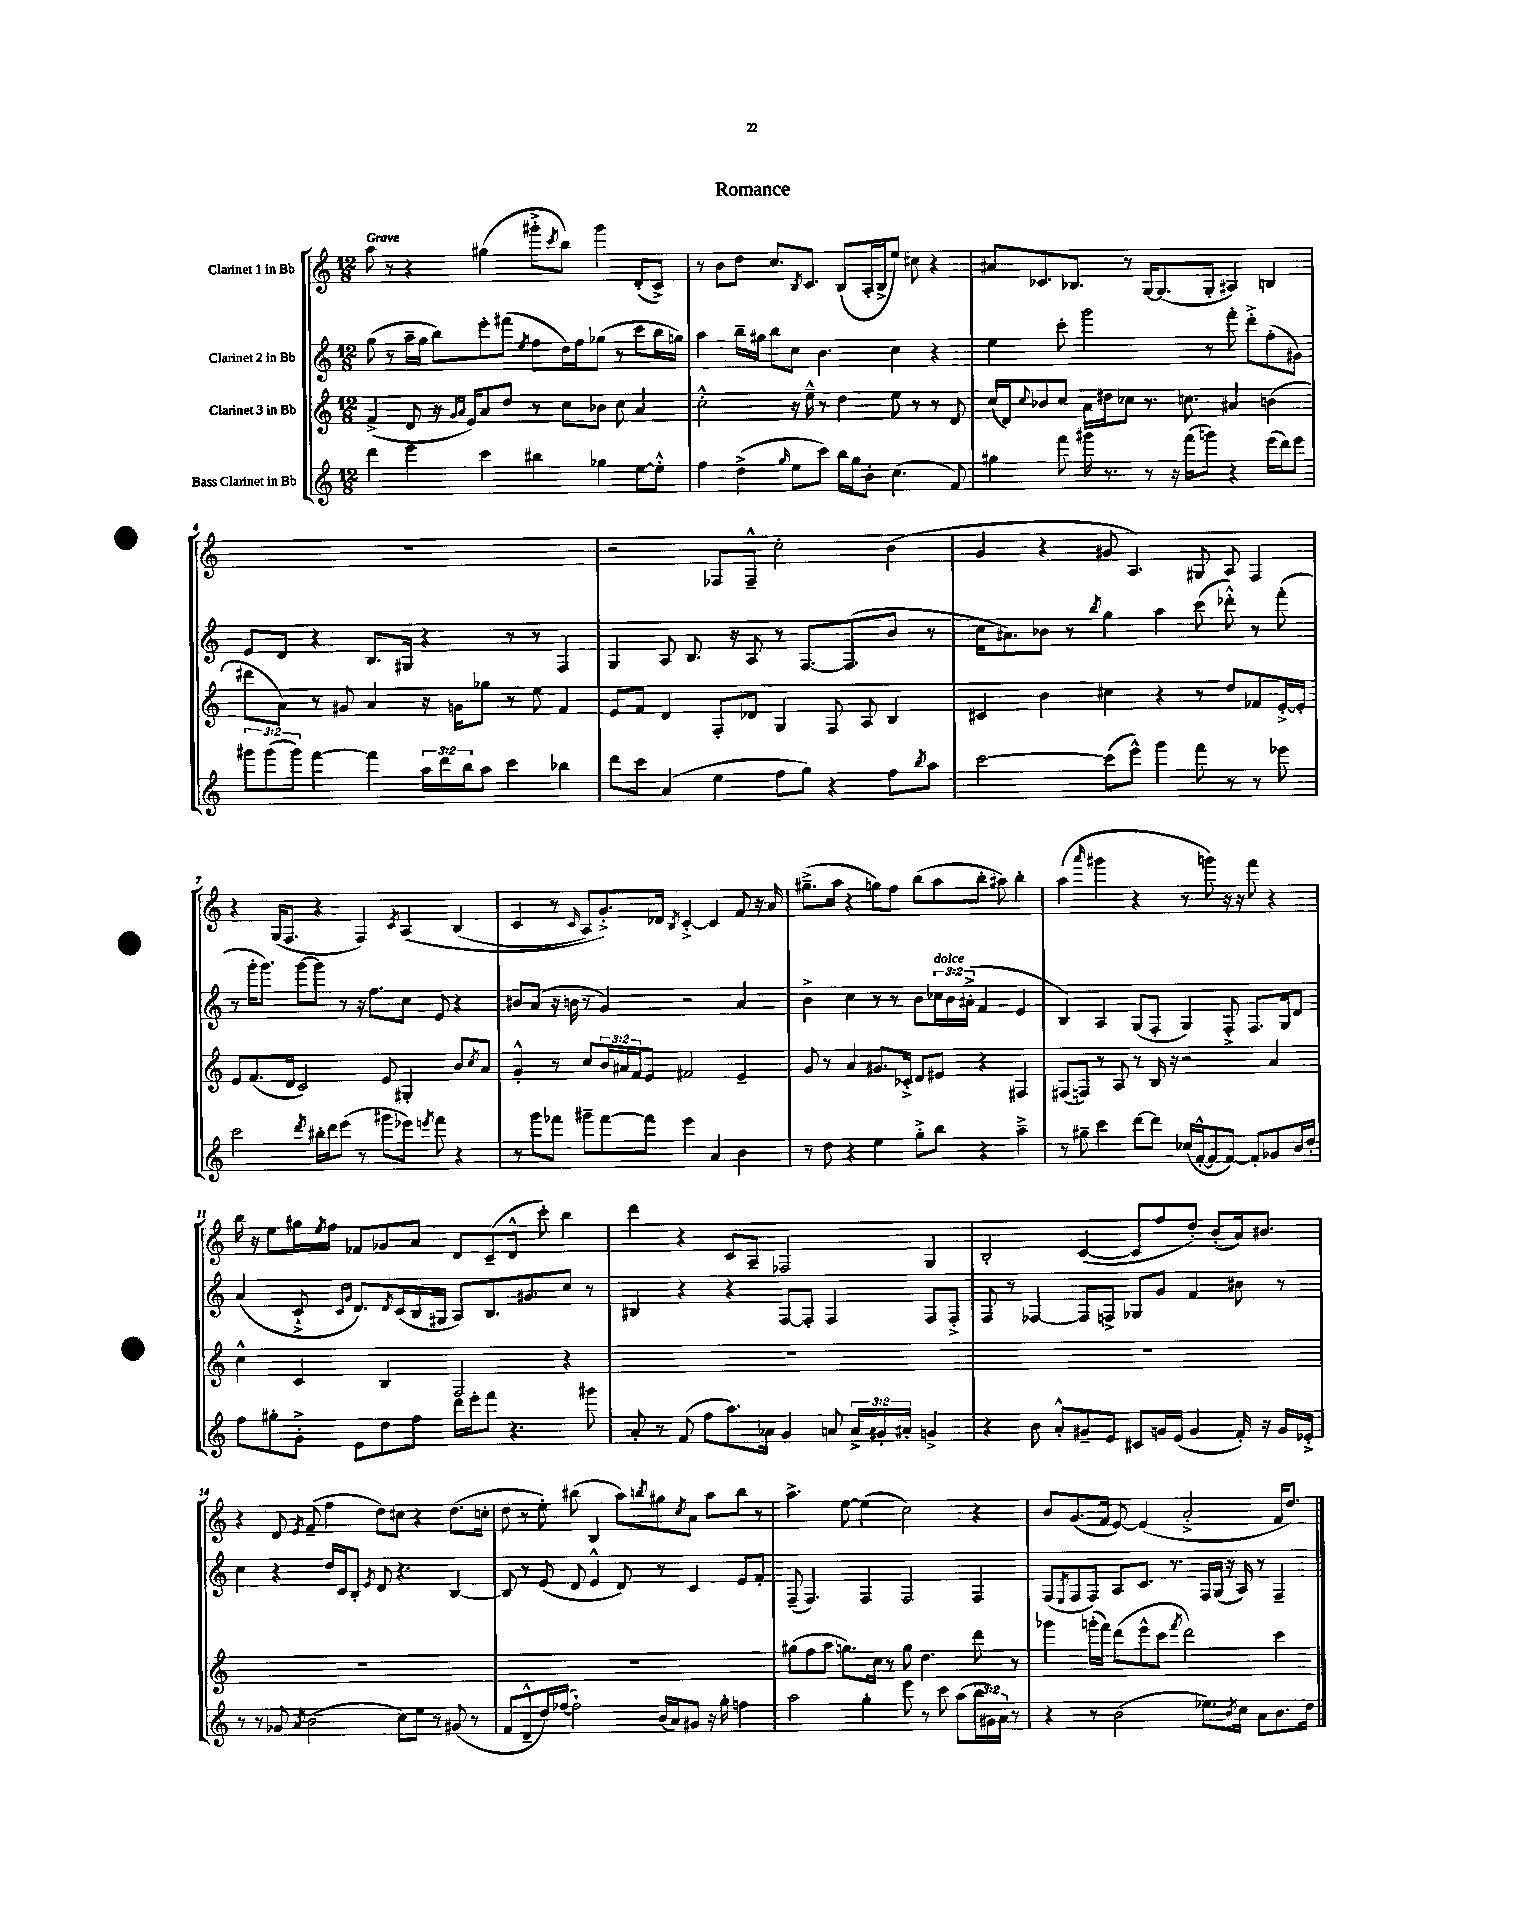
\header { title = "Romance" }
<<
\new StaffGroup <<
\new Staff = "s0" \with { instrumentName = "Clarinet 1 in Bb" } {
    \clef treble \key c \major \numericTimeSignature \time 12/8 \tempo "Grave"
    a''8 r8 r4 gis''4( gis'''8-.-> \acciaccatura { c'''8 } b''8) gis'''4 d'8-.( c'8->) |
    r8 b'8 d''8 c''8. \acciaccatura { b8 } c'8. b8( a16-. b16-> e''8) cis''8 r4 |
    ais'8 ces'8. bes8. r8 g16~ g8.( g8-. ais4) b4 |
    R1. |
    r2 fes8 fes8---^ c''2-. b'4( |
    g'4 r4 gis'8 a4.) gis8 a8 f4 |
    r4 g16( f8. r4 f4) \acciaccatura { c'8 } a4\( b4( |
    c'4 r8 \grace { c'16 } a8) g'8.-.->\) des'16 \acciaccatura { b8 } c'4~-.-> c'4 f'8 r16 a'16 |
    gis''8.--->( a''16 r4 g''8) f''8 b''8( a''8 b''8-. ais''8) b''4-. |
    a''4( \grace { a'''16 } gis'''4 r4 r8 g'''8) r16 r16 f'''8 r4 |
    b''16 r16 e''8 gis''16 \acciaccatura { e''8 } f''16 fes'8 ges'8 a'8 d'8 c'8--( d'8-^ c'''8-.) b''4 |
    d'''4 r4 c'8 a8-- fes2 g4 |
    b2-. c'4~( c'8 f''8 d''8-.) b'8-.( a'16) bis'8. |
    r4 d'8 \acciaccatura { e'8 } f'8--( f''4 d''8) cis''8 r4 d''8.( c''16-. |
    d''8 r8 e''8-.) bis''8( b4 a''8) \acciaccatura { b''8 } gis''8 \acciaccatura { c''8 } a'8 a''8 b''8 r8 |
    a''4.-> e''8~ e''4( c''2) r4 |
    b'8 g'8.( f'16 e'8~) e'4( a'2-.-> f'16 d''8.) \bar "|." |
}
\new Staff = "s1" \with { instrumentName = "Clarinet 2 in Bb" } {
    \clef treble \key c \major \numericTimeSignature \time 12/8 \override Staff.TupletNumber.text = #tuplet-number::calc-fraction-text
    g''8( r8 a''16-- g''16 b''8) e'''8-. fis'''8( \acciaccatura { e''8 } f''8 d''16) f''16 ges''8( r8 c'''8 b''16 g''16) |
    a''4 b''16-- gis''16 b''8 c''8 b'4. c''4 r4 |
    e''4 c'''8-. g'''2 r8 f'''8-. d'''8-.-> f''8-.( gis'8) |
    e'8 d'8 r4 b8. gis16 r4 r8 r8 f4 |
    g4 a8 b8. r16 a8 r8 f8.~ f8.( b'8 r8 |
    c''16 ais'8.) bes'8 r8 \acciaccatura { b''8 } g''4 a''4 c'''8( des'''8-.-^) r8 f'''8-.( |
    r8 g'''16-. g'''8.) g'''8~ g'''8 r8 r16 f''8. c''8 e'8 r4 |
    bis'8 a'8( r16 b'16 r8 g'4) r2 a'4 |
    b'4-> c''4 r8 r8 b'8 \tuplet 3/2 { ces''16^\markup { \italic "dolce" } b'16 ais'16-.->( } f'4 e'4 |
    b4) a4 g8( f8-. g4) f8-.-> f8. g16 d'8 |
    a'4( c'8-!-> \grace { c'16 g'16 } d'8.) \acciaccatura { d'8 } c'16( b16 gis16 a8) b8. gis'8. c''8 r8 |
    bis4 r4 r4 f8~ f8-. f4 f8 f8-.-> |
    f8 r8 fes4~ fes8 f8-> ges8 g'8 f'4 bis'8 r8 |
    c''4 r4 d''16 c'16 b8-. \acciaccatura { e'8 } d'8 r4. b4~ |
    b8 r8 e'8( d'8 e'4-^ d'8) r8 c'4 e'8 f'8-. |
    f8--( f4.) f4 f2 f4 |
    f8( \acciaccatura { e8 } f8 f8) a8 c'8. r8. f16 g16( r16 a16) r8 f4-- \bar "|." |
}
\new Staff = "s2" \with { instrumentName = "Clarinet 3 in Bb" } {
    \clef treble \key c \major \numericTimeSignature \time 12/8 \override Staff.TupletNumber.text = #tuplet-number::calc-fraction-text
    f'4->( d'8 r16 \grace { g'16 a'16 } e'16) a'8 d''8 r8 c''8 bes'8 c''8 a'4 |
    c''2-.-^ r16 e''16---^ r8 d''4 e''8 r8 r8 d'8 |
    c''16( d'16) \appoggiatura { c''8 } bes'8 c''8 a'16 dis''16 ces''8 r8. c''8. ais'4 b'4( |
    dis'''8 a'8) r8 gis'8 a'4 r16 g'16 ges''8 r8 e''8 f'4 |
    e'8 f'8 d'4 f8-. des'8 g4 f8 a8 b4 |
    cis'4 b'4 cis''4 r4 r8 d''8 fes'8 e'16~-.-> e'16-. |
    e'8 f'8.( d'16 c'2) e'8 gis4-. b'8 \acciaccatura { c''8 } a'8 |
    g'4-.-^ r8 c''8 \tuplet 3/2 { b'16 ais'16 f'16 } e'8 fis'2 e'4-- |
    g'8 r8 a'4 gis'8. ces'16-.-> d'8 eis'8 r4 fis4 |
    fis8( f8) r8 a8 r8 b16 r16 r2 a'4 |
    c''4-^ c'4 b4 f2 r4 |
    R1. |
    R1. |
    R1. |
    R1. |
    gis''8( f''8 a''8 g''8.) c''16 r8 g''8 d''4. d'''8 r8 |
    ges'''4 g'''16-.( f'''16) d'''8( e'''8-^ c'''8 \acciaccatura { f'''8 } d'''2) c'''4 \bar "|." |
}
\new Staff = "s3" \with { instrumentName = "Bass Clarinet in Bb" } {
    \clef treble \key c \major \numericTimeSignature \time 12/8 \override Staff.TupletNumber.text = #tuplet-number::calc-fraction-text
    d'''4 e'''4 c'''4 bis''4 ges''4 e''8~ e''8-.-^ |
    f''4 d''4->( \grace { g''16 } e''8 c'''8) b''16 g''16 b'8-. c''4.( f'8) |
    gis''4 f'''8 gis'''16 r8. r8 r16 f'''16( g'''8) r4 e'''16( d'''16) e'''8 |
    \tuplet 3/2 { gis'''8 gis'''8( gis'''8) } f'''4~ f'''4 \tuplet 3/2 { a''16 d'''16 b''16 } a''8 c'''4 bes''4 |
    d'''8 c'''8 a'4( e''4 f''8 g''8) r4 f''8 \acciaccatura { b''8 } a''8 |
    c'''2~ c'''8( e'''8-^) g'''4 f'''8 r8 r8 ees'''8 |
    c'''2 \acciaccatura { d'''8 } bis''16-. d'''16 e'''8( r8 gis'''8 ees'''8) \acciaccatura { e'''8 } f'''8 r4 |
    r8 g'''8 fes'''8 gis'''8-- fes'''8~ fes'''8 e'''4 a'4 b'4 |
    r8 d''8 r4 e''4 g''8-.-> b''8 r4 a''4---> |
    r8 gis''8-- c'''4 d'''8~ d'''8 ces''16( f'16~-.-^ f'8 f'8~) f'8-. ges'8 b'16 d''16-. |
    f''8 gis''8-. g'8-.-> e'8 d''8 f''8 d'''16 e'''16-. f'''8 r4. gis'''8 |
    a'8-. r8 f'8( f''8 a''8.) aes'16 g'4 a'8 \tuplet 3/2 { a'16-> gis'16-. ais'16-. } g'4-> |
    r4 b'8 a'8-.-^ gis'8-- e'8 cis'8 g'16 e'16( g'4 f'16-.) r16 g'16 ees'16-.-> |
    r8 r8 ges'8 \acciaccatura { a'8 } b'2( c''8) e''8 r8 gis'8( r8 |
    f'8 d'8---^ d''16) fes''16~( fes''2-!) b'16( a'16) gis'8 r16 g''16-. f''4 |
    a''2 g''4-. e'''8 r8 c'''8 a''8( \tuplet 3/2 { b''16 gis'16) a'16 } r8 |
    r4 r8 b'2( ees''8.) \acciaccatura { b'8 } c''16 a'8 b'8. d''16 \bar "|." |
}
>>
>>
